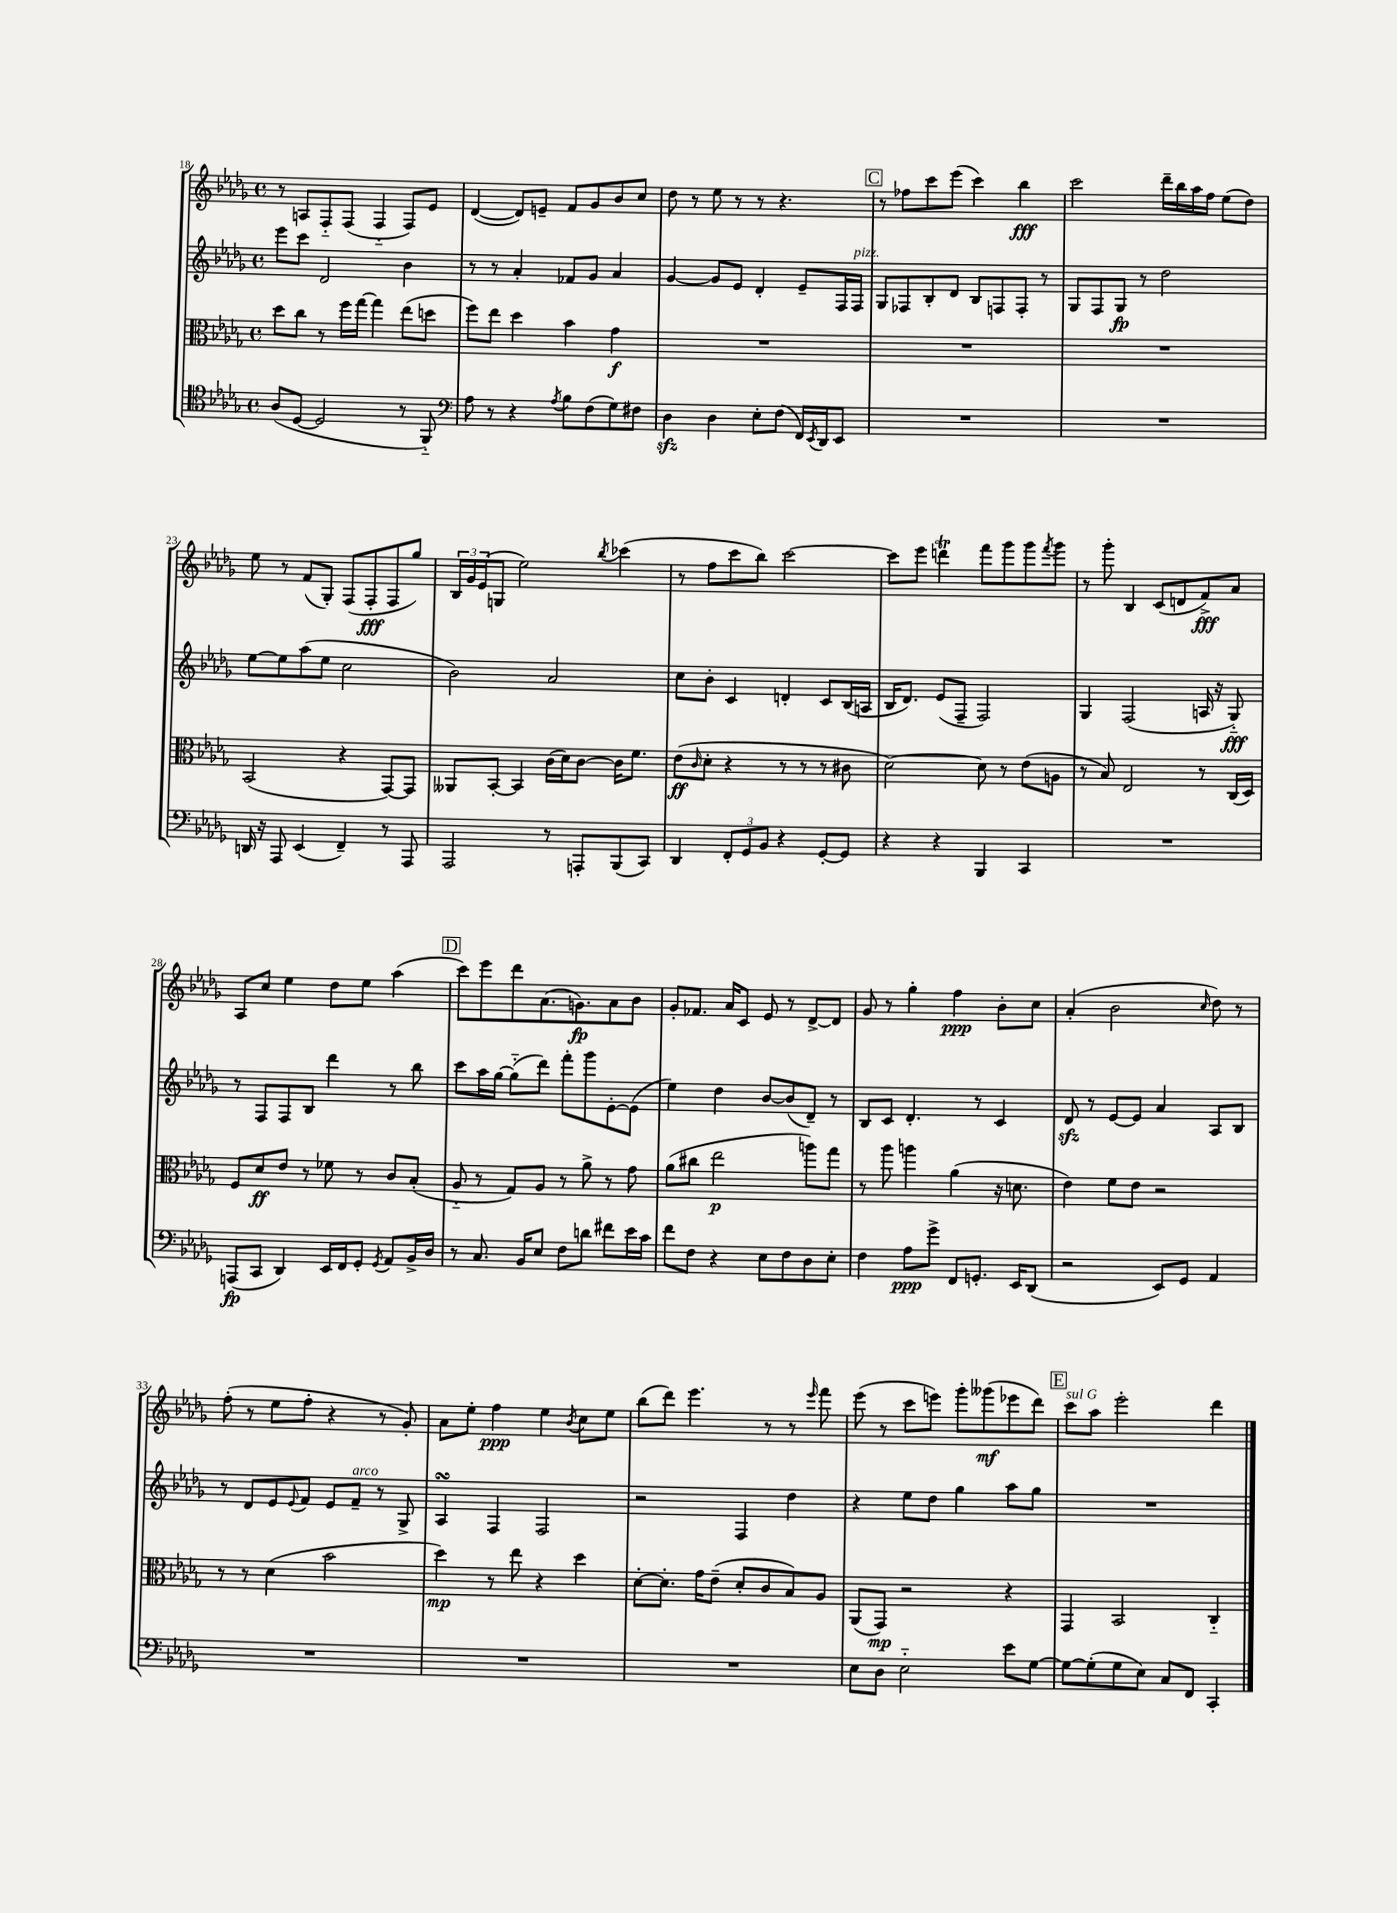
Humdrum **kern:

**kern	**kern	**kern	**kern
*staff4	*staff3	*staff2	*staff1
*clefC4	*clefC3	*clefG2	*clefG2
*k[b-e-a-d-g-]	*k[b-e-a-d-g-]	*k[b-e-a-d-g-]	*k[b-e-a-d-g-]
*M4/4	*M4/4	*M4/4	*M4/4
*met(c)	*met(c)	*met(c)	*met(c)
(8A-	8dd-	8eee-	8r
[8D-	8cc	8ccc	8A
2D-]	8r	2d-	8F'~
.	16ff	.	(8F
.	[16gg-	.	.
.	4gg-]	.	4F'~
8r	(8ee-	4b-	8F)
8FF'~)	8dd	.	8e-
=	=	=	=
*clefF4	*	*	*
8A-	8ff)	8r	([4d-
8r	8ee-	8r	.
4r	4dd-	4a-'	8d-])
.	.	.	8e~
8qA-	.	.	.
8B-	4b-	8f-	8f
(8F	.	8g-	8g-
8G-)	4g-	4a-	8b-
8F#	.	.	8cc
=	=	=	=
4D-	1r	[4g-	8dd-
.	.	.	8r
4D-	.	8g-]	8ee-
.	.	8e-	8r
8E-'	.	4d-'	8r
(8F	.	.	4.r
16FF)	.	8e-~	.
8qEE-	.	.	.
16DD-	.	.	.
8EE-	.	16F	.
.	.	16F	.
=	=	=	=
1r	1r	8G-	8r
.	.	8F-	8ff-
.	.	8B-'	8ccc
.	.	8d-	(8eee-
.	.	8B-	4ccc)
.	.	8F	.
.	.	8F'	4bb-
.	.	8r	.
=	=	=	=
1r	1r	8G-	2ccc
.	.	8F	.
.	.	8G-	.
.	.	8r	.
.	.	2dd-	16ddd-~
.	.	.	16bb-
.	.	.	16aa-
.	.	.	16ff
.	.	.	(8ee-
.	.	.	8dd-)
=	=	=	=
16DD	(2BB-	[8ee-	8ee-
16r	.	.	.
8AAA-	.	8ee-]	8r
(4EE-	.	(8aa-	(8f
.	.	8ee-	8G-')
4FF~)	4r	2cc	(8F
.	.	.	8F'
8r	[8GG-)	.	8F
8AAA-	8GG-]	.	8gg-)
=	=	=	=
2AAA-	8AA--	2b-)	24B-
.	.	.	24g-
.	.	.	(24e-
.	[8BB-'	.	8G
.	4BB-]	.	2ee-)
8r	(16c	2a-	.
.	16d-)	.	.
8AAA'	[8c	.	.
.	.	.	8qbb-
(8BBB-	16c]	.	(4ccc-
.	8.f	.	.
8CC)	.	.	.
=	=	=	=
4DD-	(8e-	8cc	8r
.	16qqc	.	.
.	8d-'	8b-'	8ff
12FF'	4r	4c	8ccc
12GG-	.	.	.
.	.	.	8bb-)
12BB-	.	.	.
4r	8r	4d'	[2ccc
.	8r	.	.
[8GG-'	8r	8c	.
8GG-]	8c#	(16B-	.
.	.	16A	.
=	=	=	=
4r	[2d-)	16B-	8ccc]
.	.	8.d-)	.
.	.	.	8eee-
4r	.	(8e-	4ddd
.	.	8F~	.
4BBB-	8d-]	2F)	8fff
.	8r	.	8ggg-
4CC	(8e-	.	8ggg-
.	.	.	8qfff
.	8A	.	8ggg-
=	=	=	=
1r	8r	4G-	8r
.	8B-)	.	8ggg-'
.	2E-	(2F	4B-
.	.	.	(8c
.	.	.	8d
.	8r	16A	8f^)
.	.	16r	.
.	(16C	8G-'~)	8a-
.	16D-)	.	.
=	=	=	=
(8AAA	8F	8r	8A-
8CC	8d-	8F	8cc
4DD-)	8e-	8F	4ee-
.	8r	8B-	.
16EE-	8f-	4ddd-	8dd-
16FF	.	.	.
8GG-'	8r	.	8ee-
8qGG-	.	.	.
8AA-	8c	8r	(4aa-
16BB-^	(8B-'	8bb-	.
16D-	.	.	.
=	=	=	=
8r	8A-'~	8ccc	8ccc)
8.C	8r	16aa-	8eee-
.	.	[16gg-	.
.	8G-)	(8gg-'~]	8ddd-
16BB-	.	.	.
8E-	8A-	8ddd-)	(8.a-
8F	8r	8fff'	.
.	.	.	8.g)
8d	8a-^	8ggg-	.
8f#	8r	[8e-'	8a-
16e-	8g-	(8e-]	8b-
16c	.	.	.
=	=	=	=
8f	(8a-	4ee-)	8g-'
8F	8cc#	.	8.f-
4r	2ee-	4dd-	.
.	.	.	16a-
.	.	.	8c
8E-	.	[8b-	8e-
8F	.	(8b-]	8r
8D-	8aa)	8d-~)	[8d-^
8E-'	8gg-	8r	8d-]
=	=	=	=
4F	8r	8B-	8g-
.	8aa-	8c	8r
8A-	4aa	4.d-'	4gg-'
8g-^	.	.	.
8FF	(4a-	.	4ff
8.GG'	.	8r	.
.	16r	4c	8b-'
16EE-	8.d	.	.
(8DD-	.	.	8cc
=	=	=	=
2r	4e-)	8d-	(4a-'
.	.	8r	.
.	8f	[8e-	2b-
.	8e-	8e-]	.
8EE-)	2r	4a-	.
8GG-	.	.	.
.	.	.	16qqcc
4AA-	.	8A-	8dd-)
.	.	8B-	8r
=	=	=	=
1r	8r	8r	(8ff'
.	8r	8d-	8r
.	(4d-	8e-	8ee-
.	.	8qqe-	.
.	.	8f	8ff'
.	2b-	8e-	4r
.	.	8f~	.
.	.	8r	8r
.	.	8G-^	8g-')
=	=	=	=
1r	4dd-)	4A-	8a-
.	.	.	8ee-'
.	8r	4F	4ff
.	8ee-	.	.
.	4r	2F	4ee-
.	.	.	8qb-
.	4dd-	.	8cc
.	.	.	8ee-
=	=	=	=
1r	[8d-'	2r	(8bb-
.	8.d-']	.	8ddd-)
.	.	.	4.eee-
.	16g-	.	.
.	(8e-~	.	.
.	8d-'	4F	.
.	8c	.	8r
.	8B-)	4dd-	8r
.	.	.	16qqeee-
.	8A-	.	8fff
=	=	=	=
8E-	(8AA-	4r	(8eee-
8D-	8GG-)	.	8r
2E-'~	2r	8ee-	8ccc
.	.	8dd-	8eee)
.	.	4gg-	8ggg-'
.	.	.	(8ggg--
8e-	4r	8aa-	8eee-
[8G-	.	8gg-	8ddd-)
=	=	=	=
8G-_	4GG-	1r	8ccc
(8G-']	.	.	8aa-
8G-	2BB-	.	2eee-'
8E-)	.	.	.
8C	.	.	.
8FF	.	.	.
4CC'	4C'~	.	4ddd-
==	==	==	==
*-	*-	*-	*-
